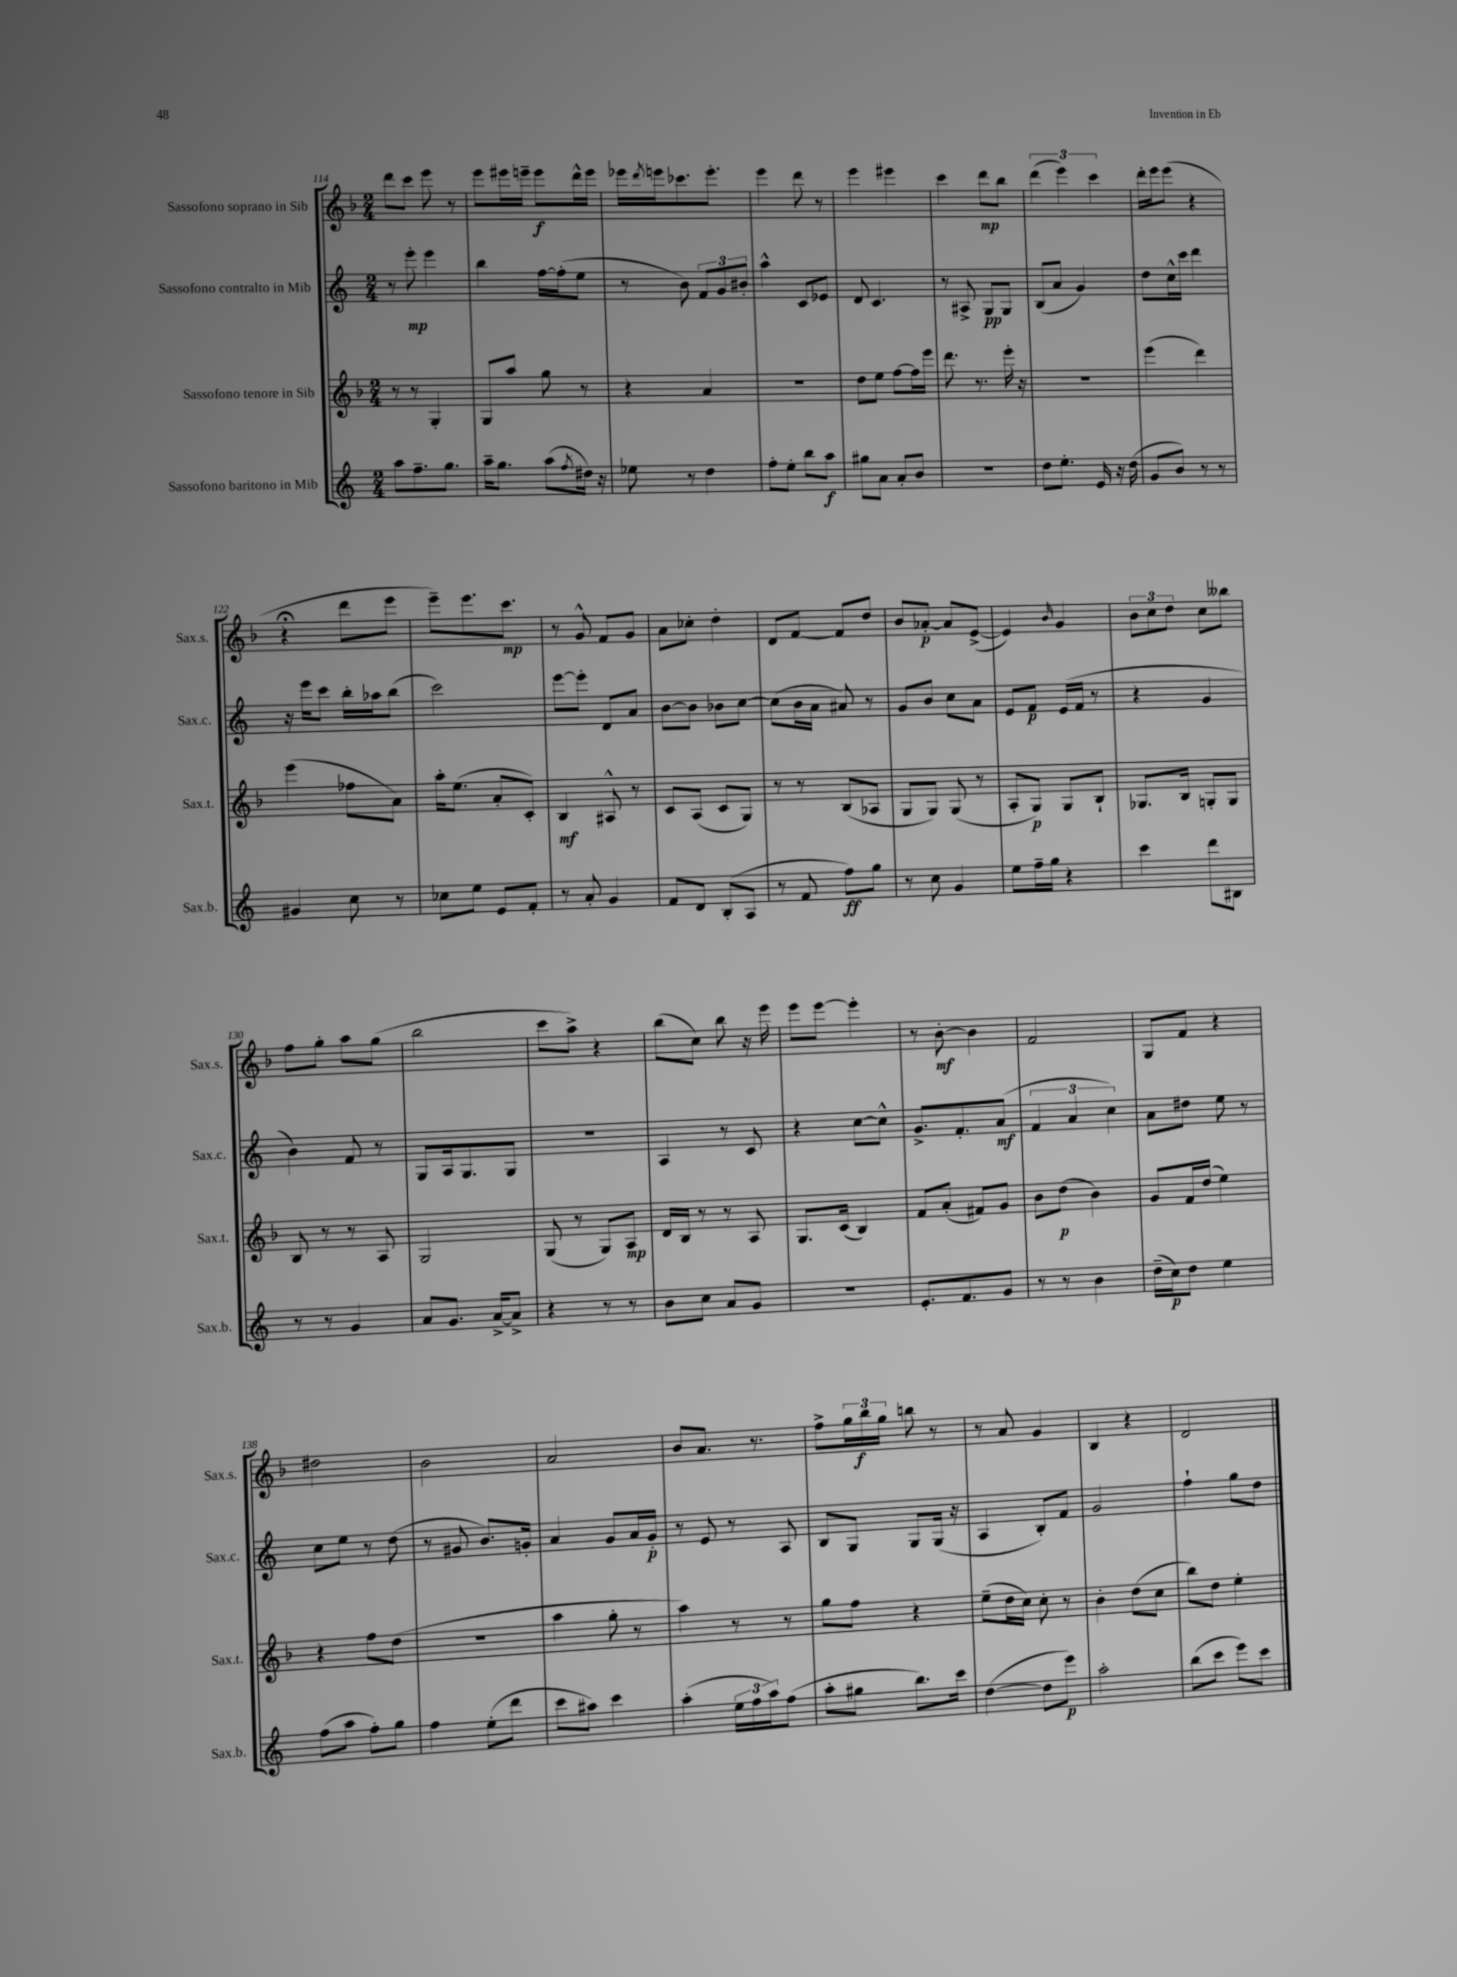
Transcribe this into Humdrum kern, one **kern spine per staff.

**kern	**dynam	**kern	**dynam	**kern	**dynam	**kern	**dynam
*part4	*part4	*part3	*part3	*part2	*part2	*part1	*part1
*staff4	*staff4	*staff3	*staff3	*staff2	*staff2	*staff1	*staff1
*I"Sassofono baritono in Mib	*	*I"Sassofono tenore in Sib	*	*I"Sassofono contralto in Mib	*	*I"Sassofono soprano in Sib	*
*I'Sax.b.	*	*I'Sax.t.	*	*I'Sax.c.	*	*I'Sax.s.	*
*clefG2	*	*clefG2	*	*clefG2	*	*clefG2	*
*k[]	*	*k[b-]	*	*k[]	*	*k[b-]	*
*M2/4	*	*M2/4	*	*M2/4	*	*M2/4	*
=114	=114	=114	=114	=114	=114	=114	=114
8aa\L	.	8r	.	8r	.	8ddd\L	.
8.ff~\	.	8r	.	8eee'\	mp	8ccc\J	.
.	.	4G'/	.	4eee\	.	8eee\	.
8.gg\J	.	.	.	.	.	.	.
.	.	.	.	.	.	8r	.
=115	=115	=115	=115	=115	=115	=115	=115
16aa~\KL	.	8G/L	.	4bb\	.	8eee\L	.
8.gg\J	.	.	.	.	.	.	.
.	.	8aa/J	.	.	.	16eee#X\L	.
.	.	.	.	.	.	16eeen~\JJ	.
(8aa\L	.	8gg\	.	[16ff\LL	.	8eee\L	f
.	.	.	.	(16ff'\J]	.	.	.
8qff/	.	.	.	.	.	.	.
16dd#X\Jk)	.	8r	.	8ee\J	.	16ddd^^\L	.
16r	.	.	.	.	.	16eee\JJ	.
=116	=116	=116	=116	=116	=116	=116	=116
8ee-X\	.	4r	.	8r	.	16eee-X\LL	.
.	.	.	.	.	.	8qddd/	.
.	.	.	.	.	.	16eeen\J	.
8r	.	.	.	8b\)	.	8.ccc-X\	.
4dd\	.	4a/	.	12f/L	.	.	.
.	.	.	.	.	.	8.eee'\J	.
.	.	.	.	12g/	.	.	.
.	.	.	.	12b#X'/J	.	.	.
=117	=117	=117	=117	=117	=117	=117	=117
8ff'\L	.	2r	.	4aa^^\	.	4eee\	.
8ee'\J	.	.	.	.	.	.	.
8bb\L	.	.	.	8c/L	.	8ddd\	.
8aa\J	f	.	.	8e-X/J	.	8r	.
=118	=118	=118	=118	=118	=118	=118	=118
8gg#X\L	.	8dd\L	.	8d/	.	4eee\	.
8a\J	.	8ee\J	.	4.c/	.	.	.
8a'/L	.	[8ff\L	.	.	.	4eee#X\	.
8b/J	.	16ff\L]	.	.	.	.	.
.	.	16eee\JJ	.	.	.	.	.
=119	=119	=119	=119	=119	=119	=119	=119
2r	.	8.ddd\	.	8r	.	4ccc\	.
.	.	.	.	8A#X^/	.	.	.
.	.	8.r	.	.	.	.	.
.	.	.	.	8G/L	pp	8ddd\L	mp
.	.	16eee'\	.	8G/J	.	8bb-\J	.
.	.	16r	.	.	.	.	.
=120	=120	=120	=120	=120	=120	=120	=120
8dd\L	.	2r	.	(8B/L	.	(6ddd\	.
8.ee'\J	.	.	.	8a/J	.	.	.
.	.	.	.	.	.	6eee\)	.
.	.	.	.	4g/)	.	.	.
16e/	.	.	.	.	.	.	.
.	.	.	.	.	.	6ccc\	.
16r	.	.	.	.	.	.	.
(16dd\	.	.	.	.	.	.	.
=121	=121	=121	=121	=121	=121	=121	=121
8g/L	.	(4eee\	.	8dd\L	.	16ddd'\LL	.
.	.	.	.	.	.	16eee\J	.
8b/J)	.	.	.	16cc^^\L	.	(8eee\J	.
.	.	.	.	16ccc\JJ	.	.	.
8r	.	4ddd\)	.	4ddd\	.	4r	.
8r	.	.	.	.	.	.	.
!!LO:LB:g=z
=122	=122	=122	=122	=122	=122	=122	=122
4g#X/	.	(4eee\	.	16r	.	4r;<	.
.	.	.	.	16eee\KL	.	.	.
.	.	.	.	8ccc\J	.	.	.
8cc\	.	8ff-X\L	.	16bb'\LL	.	8ddd\L	.
.	.	.	.	16aa-X\J	.	.	.
8r	.	8a\J)	.	(8bb\J	.	8eee\J	.
=123	=123	=123	=123	=123	=123	=123	=123
8cc-X\L	.	16aa'\KL	.	2ccc\)	.	8eee~\L)	.
.	.	(8.ee\J	.	.	.	.	.
8ee\J	.	.	.	.	.	8.eee\	.
8e/L	.	8a'/L	.	.	.	.	.
.	.	.	.	.	.	8.ccc\J	mp
8f'/J	.	8c'/J)	.	.	.	.	.
=124	=124	=124	=124	=124	=124	=124	=124
8r	.	4B-/	mf	[8eee\L	.	8r	.
8a'/	.	.	.	8eee'\J]	.	8g^^/	.
4g/	.	8A#X^^/	.	8d/L	.	8f/L	.
.	.	8r	.	8a/J	.	8g/J	.
=125	=125	=125	=125	=125	=125	=125	=125
8f/L	.	8c/L	.	[8b\L	.	8a\L	.
8d/J	.	(8A/J	.	8b\J]	.	8cc-X'\J	.
(8B'/L	.	8c/L	.	8b-X\L	.	4dd'\	.
8A/J	.	8G/J)	.	[8cc\J	.	.	.
=126	=126	=126	=126	=126	=126	=126	=126
8r	.	8r	.	(8cc\L]	.	8d/L	.
8f/	.	8r	.	16b\L	.	[8f/J	.
.	.	.	.	16a\JJ	.	.	.
8ff\L)	ff	(8B-/L	.	8a#X/)	.	8f/L]	.
8gg\J	.	8A-X/J	.	8r	.	8dd/J	.
=127	=127	=127	=127	=127	=127	=127	=127
8r	.	8G/L	.	8g/L	.	8b-/L	.
8cc\	.	8G/J)	.	8b/J	.	[8a-X'/J	p
4g/	.	(8G/	.	8cc\L	.	8a-/L]	.
.	.	8r	.	8a\J	.	([8e^/J	.
=128	=128	=128	=128	=128	=128	=128	=128
8ee\L	.	8A'/L	.	8e/L	.	4e/])	.
16ff~\L	.	8G/J)	p	8f/J	p	.	.
16gg\JJ	.	.	.	.	.	.	.
.	.	.	.	.	.	16qqb-/	.
4r	.	8G/L	.	(16e/LL	.	4g/	.
.	.	.	.	16f/JJ	.	.	.
.	.	8B-`/J	.	8r	.	.	.
=129	=129	=129	=129	=129	=129	=129	=129
4ccc\	.	8.G-X/L	.	4r	.	12b-\L	.
.	.	.	.	.	.	12cc\	.
.	.	.	.	.	.	12dd\J	.
.	.	16B-/Jk	.	.	.	.	.
8ddd\L	.	8Gn'/L	.	4g/	.	8cc\L	.
8B#X\J	.	8G/J	.	.	.	8bb--X\J	.
!!LO:LB:g=z
=130	=130	=130	=130	=130	=130	=130	=130
8r	.	8B-/	.	4b\)	.	8ff\L	.
8r	.	8r	.	.	.	8gg'\J	.
4g/	.	8r	.	8f/	.	8aa\L	.
.	.	8A/	.	8r	.	(8gg\J	.
=131	=131	=131	=131	=131	=131	=131	=131
8a/L	.	2G/	.	8G/L	.	2bb-\	.
8.g/J	.	.	.	16A/k	.	.	.
.	.	.	.	8.G/	.	.	.
[16a^/KL	.	.	.	.	.	.	.
8a^/J]	.	.	.	8G/J	.	.	.
=132	=132	=132	=132	=132	=132	=132	=132
4r	.	(8G/	.	2r	.	8ccc\L	.
.	.	8r	.	.	.	8aa^\J)	.
8r	.	8G/L)	.	.	.	4r	.
8r	.	8A/J	mp	.	.	.	.
=133	=133	=133	=133	=133	=133	=133	=133
8b\L	.	16d/LL	.	4A/	.	(8bb-\L	.
.	.	16B-/JJ	.	.	.	.	.
8cc\J	.	8r	.	.	.	8cc\J)	.
8a/L	.	8r	.	8r	.	8bb-\	.
8g/J	.	8A/	.	8c/	.	16r	.
.	.	.	.	.	.	16eee\	.
=134	=134	=134	=134	=134	=134	=134	=134
2r	.	8.G/L	.	4r	.	8eee\L	.
.	.	.	.	.	.	[8eee\J	.
.	.	(16c/Jk	.	.	.	.	.
.	.	4B-/)	.	[8cc\L	.	4eee'\]	.
.	.	.	.	8cc^^\J]	.	.	.
=135	=135	=135	=135	=135	=135	=135	=135
8.e'/L	.	8f/L	.	8.g^/L	.	8r	.
.	.	(8a'/J	.	.	.	[8b-'\	mf
8.f/	.	.	.	8.f'/	.	.	.
.	.	8f#X/L)	.	.	.	4b-\]	.
8g/J	.	8g/J	.	(8a/J	mf	.	.
=136	=136	=136	=136	=136	=136	=136	=136
8r	.	8b-\L	.	6f/	.	2f/	.
8r	.	(8dd\J	p	.	.	.	.
.	.	.	.	6a/	.	.	.
4b\	.	4b-\)	.	.	.	.	.
.	.	.	.	6cc\)	.	.	.
=137	=137	=137	=137	=137	=137	=137	=137
(16dd~\LL	.	8g/L	.	8a\L	.	8G/L	.
16cc\J)	p	.	.	.	.	.	.
8dd\J	.	16f/L	.	8dd#X\J	.	8f/J	.
.	.	(16dd/JJ	.	.	.	.	.
4ee\	.	4ee\)	.	8ee\	.	4r	.
.	.	.	.	8r	.	.	.
!!LO:LB:g=z
=138	=138	=138	=138	=138	=138	=138	=138
(8ff\L	.	4r	.	8cc\L	.	2dd#X\	.
8aa\J	.	.	.	8ee\J	.	.	.
8ff'\L)	.	8ff\L	.	8r	.	.	.
8gg\J	.	(8dd\J	.	(8dd\	.	.	.
=139	=139	=139	=139	=139	=139	=139	=139
4ff\	.	2r	.	8r	.	2b-\	.
.	.	.	.	8g#X/	.	.	.
(8ee'\L	.	.	.	8.b/L)	.	.	.
8ddd\J	.	.	.	.	.	.	.
.	.	.	.	16gn'/Jk	.	.	.
=140	=140	=140	=140	=140	=140	=140	=140
8ccc\L	.	4aa\	.	4a/	.	2a/	.
8aa#X\J)	.	.	.	.	.	.	.
4ccc\	.	8gg'\	.	8g/L	.	.	.
.	.	8r	.	16a/L	.	.	.
.	.	.	.	16g'/JJ	p	.	.
=141	=141	=141	=141	=141	=141	=141	=141
(4aa'\	.	4aa\)	.	8r	.	8b-/L	.
.	.	.	.	8e/	.	8.a/J	.
24ee\LL	.	8r	.	8r	.	.	.
24ff\	.	.	.	.	.	.	.
.	.	.	.	.	.	8.r	.
24aa\J)	.	.	.	.	.	.	.
(8ff\J	.	8r	.	8A/	.	.	.
=142	=142	=142	=142	=142	=142	=142	=142
8aa'\L	.	8gg\L	.	8B/L	.	8ff^\L	.
8gg#X\J	.	8ff\J	.	8G/J	.	24gg\L	.
.	.	.	.	.	.	24bb-\	f
.	.	.	.	.	.	24gg\JJ	.
8.bb\L)	.	4r	.	8G/L	.	8bbn\	.
.	.	.	.	(16G/Jk	.	8r	.
16ccc\Jk	.	.	.	16r	.	.	.
=143	=143	=143	=143	=143	=143	=143	=143
([4dd\	.	(8ee~\L	.	4A/	.	8r	.
.	.	16dd\L	.	.	.	8a/	.
.	.	16cc\JJ)	.	.	.	.	.
8dd\L]	.	8cc'\	.	8B'/L)	.	4g/	.
8eee\J)	p	8r	.	8f/J	.	.	.
=144	=144	=144	=144	=144	=144	=144	=144
2aa'\	.	4b-'\	.	2g/	.	4B-/	.
.	.	(8dd\L	.	.	.	4r	.
.	.	8cc\J	.	.	.	.	.
=145	=145	=145	=145	=145	=145	=145	=145
(8bb\L	.	8bb-\L)	.	4ff`\	.	2d/	.
8ccc\J	.	8dd\J	.	.	.	.	.
8eee\L)	.	4ee'\	.	8gg\L	.	.	.
8ccc\J	.	.	.	8dd\J	.	.	.
==	==	==	==	==	==	==	==
*-	*-	*-	*-	*-	*-	*-	*-
